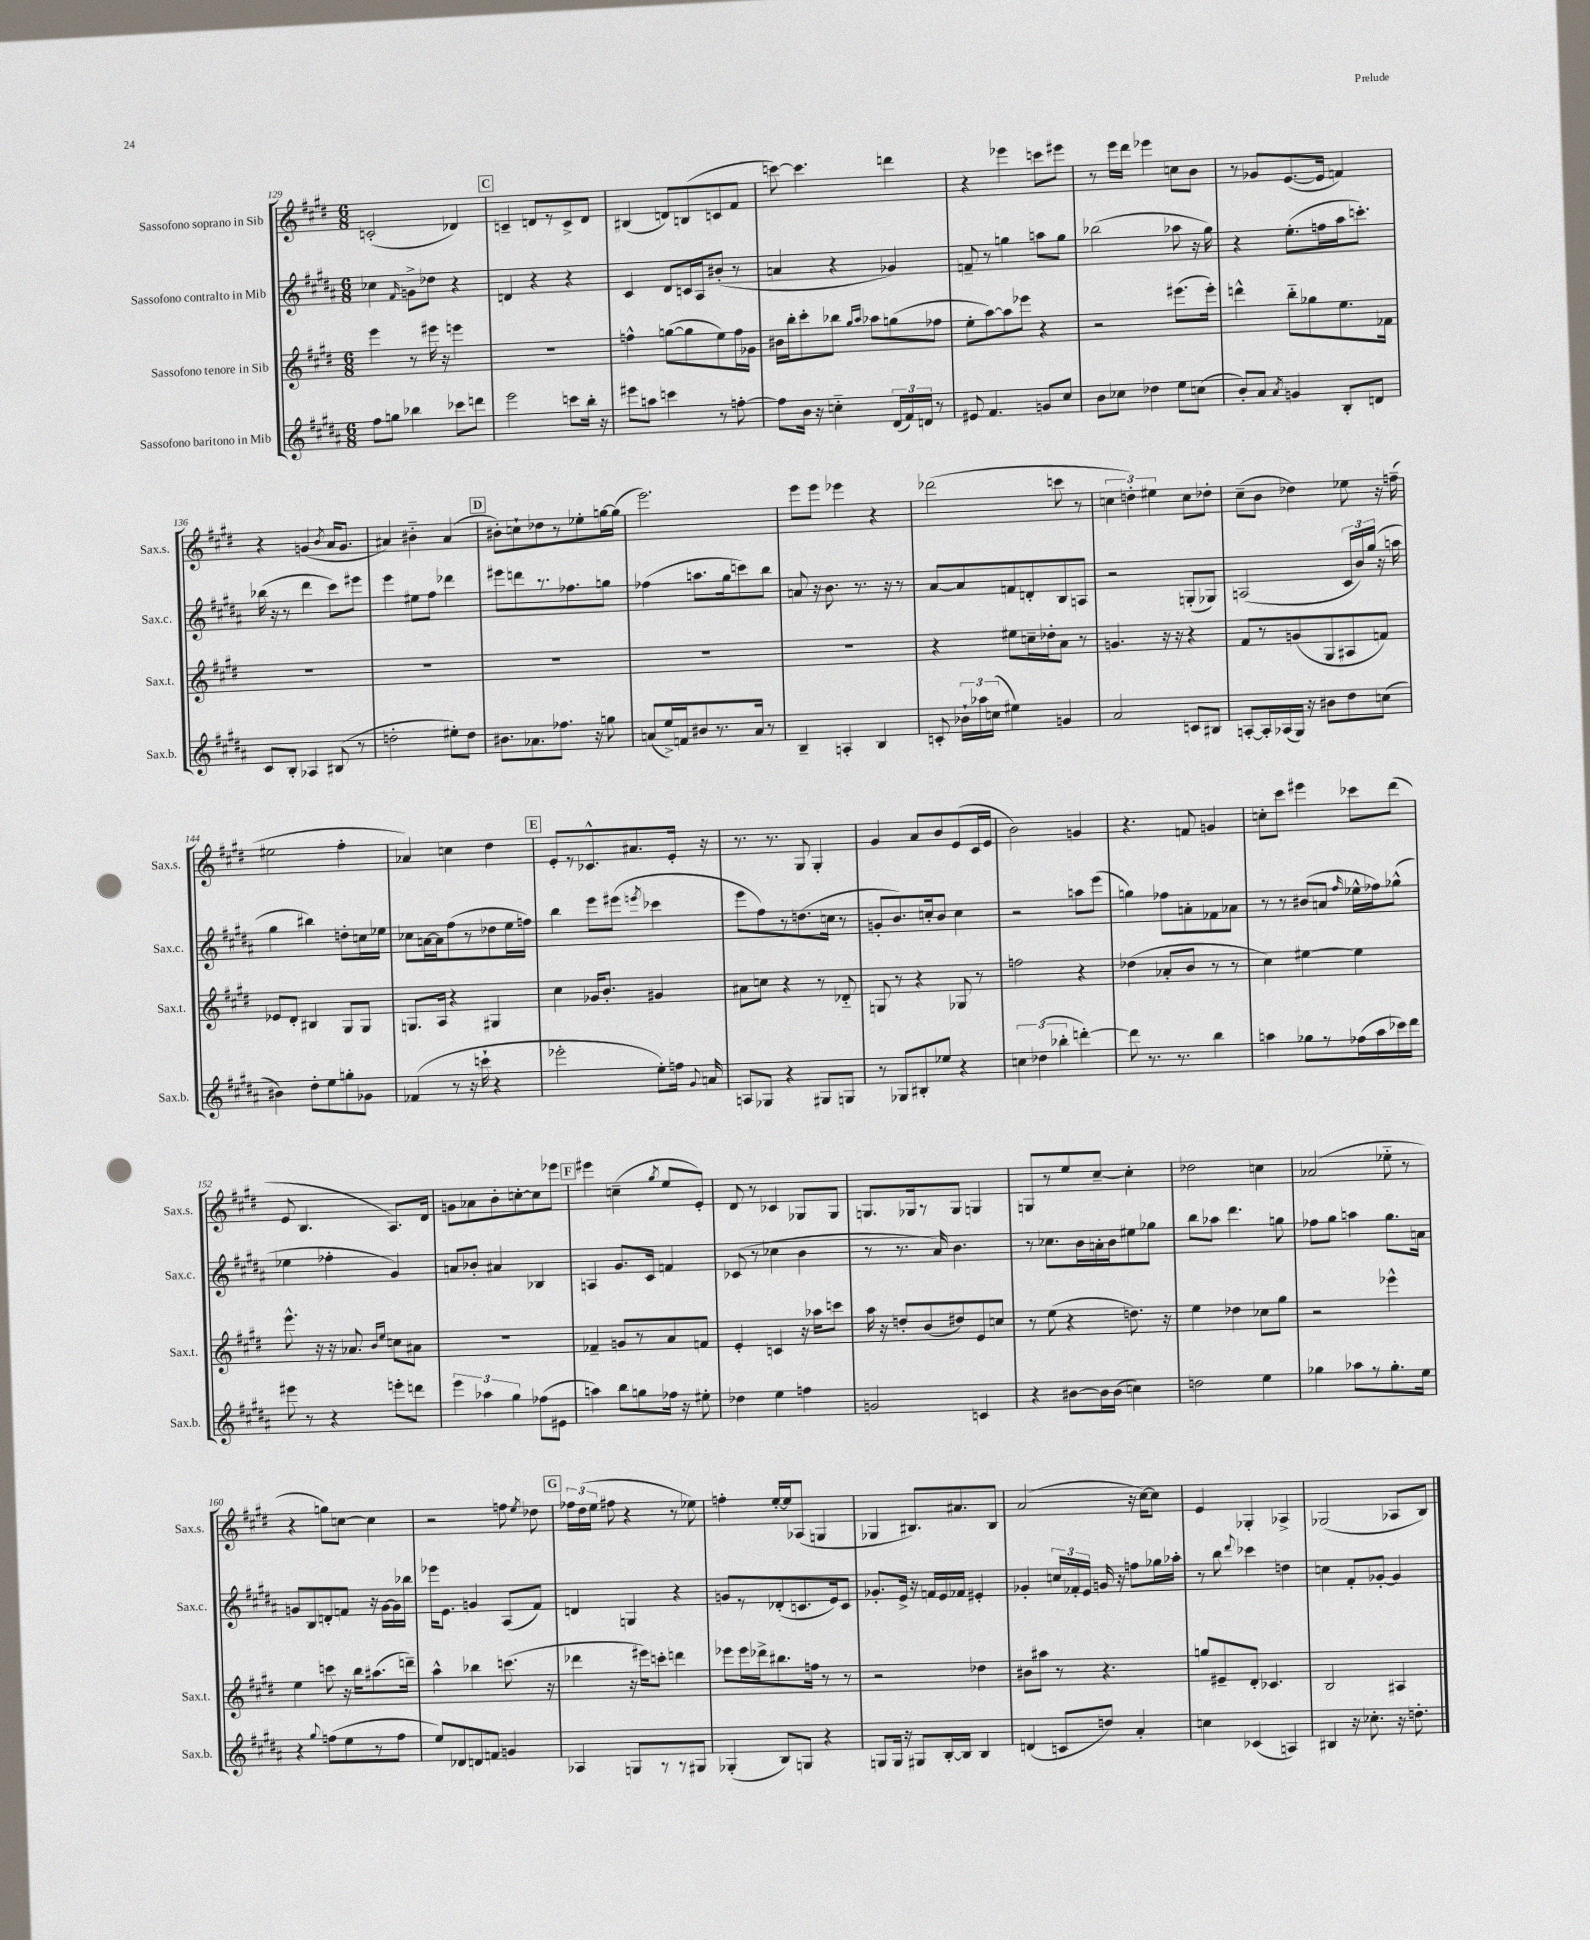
<<
\new StaffGroup <<
\new Staff = "s0" \with { instrumentName = "Sassofono soprano in Sib" shortInstrumentName = "Sax.s." } {
    \clef treble \key e \major \numericTimeSignature \time 6/8
    \autoBeamOff c'2-.( des'4) |
    \mark \markup { \box "C" } c'4-- d'8[ r8 c'8-> d'8] |
    bis4( d'8[) b8( c'8 fis'8] |
    c'''8~) c'''4. d'''4 |
    r4 ees'''4 c'''8[ eis'''8] |
    r8 e'''16[ dis'''16] ees'''4 c''8[ b'8] |
    r8 ges'8[ e'8.~( e'16] f'4) |
    r4 g'4( \acciaccatura { b'8 } a'16[ g'8.] |
    ais'4) bis'4-_ ais'4( |
    \mark \markup { \box "D" } bis'8[-.) c''8-! des''8 r8 ees''8-. g''16~ g''16]( |
    e'''2.) |
    e'''8[ e'''8] ees'''4 r4 |
    des'''2( c'''8 r8 |
    \tuplet 3/2 { c''4 d''4-.) eis''4 } c''8[ des''8]-. |
    cis''8[--( b'8] des''4) ees''8 r16 f''16--( |
    eis''2 fis''4-. |
    aes'4) c''4 dis''4 |
    \mark \markup { \box "E" } e'8[-. r8 ces'8.-^ ais'8. e'16]-. r16 |
    r8. r8. gis8 gis4-. |
    gis'4 a'8[ b'8 e'8( cis'16 e'16] |
    b'2) g'4 |
    r4. f'8 g'4 |
    c''8[-. cis'''8] eis'''4 ces'''8[ dis'''8]( |
    e'8 b4. a8.[) dis'16] |
    g'8[ aes'8 b'8-. c''8~-. c''8 ees'''8] |
    \mark \markup { \box "F" } eis'''4 c''4--( \acciaccatura { gis''8 } e''8[ e'8]-.) |
    dis'8 r8 ces'4 ges8[ ges8] |
    g8.[ ges16 r8 ges8] g4 |
    g8[ r8 e''8 cis''8]~-- cis''4-. |
    des''2 c''4 |
    aes'2( ees''8-_ r8 |
    r4 g''8[) c''8]~ c''4 |
    r2 f''8 \acciaccatura { e''8 } des''8 |
    \mark \markup { \box "G" } \tuplet 3/2 { fes''16[ dis''16( e''16] } fis''8 r4 r8 ees''8) |
    f''4-. e''16[~-. e''16 aes8]( g4 |
    ges4 bis8.[) ais'8. bis8] |
    a'2( r16 cis''16[~) cis''8] |
    e'4 ges4-. aes4-> |
    ges2( aes8[ b8]) \bar "|." |
}
\new Staff = "s1" \with { instrumentName = "Sassofono contralto in Mib" shortInstrumentName = "Sax.c." } {
    \clef treble \key b \major \numericTimeSignature \time 6/8
    \autoBeamOff ces''4 \grace { fis'16 } g'8[-> des''8] r4 |
    \mark \markup { \box "C" } d'4 r4 r4 |
    cis'4 dis'8[ c'16 ais16 bis'8]-.( r8 |
    a'4 r4 ges'4) |
    f'8-- r8 g''4 a''8[ g''8] |
    bes''2( aes''8 r16 gis''16) |
    r4 e''8.[-.( f''16 ais''16 c'''8.]-.) |
    bes''16( r16 r8 dis'''4 cis'''8[) eis'''8] |
    e'''4 eis''8[ fis''8] des'''4 |
    \mark \markup { \box "D" } eis'''8[ d'''8 r8. fes''8. g''8] |
    fes''4( a''8.[ gis''16 c'''8) b''8] |
    a'8 r16 b'8. r8. r16 r8 |
    ais'8[~ ais'8 f'8 d'8-. b8 a8] |
    r2 g8[-.( ges8]) |
    a2( \tuplet 3/2 { cis'16[ b'16) gis''16]( } r16 a''16 |
    gis''4 bis''4) d''8[-. c''16 ees''16] |
    ces''8[ a'16~ a'16 fis''8( r8 des''8 e''16 f''16]) |
    \mark \markup { \box "E" } b''4 e'''8[ eis'''8]( \acciaccatura { e'''8 } ces'''4 |
    e'''8[ fis''8) r8 d''8.( c''16] r8 |
    g'8[-. b'8.) c''16-. b'8] c''4 |
    r2 a''8[ e'''8]( |
    g''4) fes''8[ a'8-. fes'8 aes'8] |
    r8 r8 bis'8[( a'8] \grace { fis''16 } ees''16[-^ fes''16) ges''8]-^( |
    ees''4 fes''4-. gis'4) |
    a'8[ bes'8]-. ais'4 bes4 |
    \mark \markup { \box "F" } a4 gis'8.[ cis'16] f'4 |
    ces'8( r8 ces''4 b'4 |
    r8 r8. ais'16) b'4. |
    r8 ces''8.[ b'16 a'16-. b'16 eis''8 ges''8] |
    b''8[ aes''8] dis'''4. g''8 |
    fes''8[ gis''8] a''4 gis''8.[ a'16] |
    g'8[ b8 d'8-. f'8] r16 g'16[~ g'16 bes''16] |
    ees'''16[ e'8.] g'4 ais8[( fis'8]) |
    \mark \markup { \box "G" } d'4 g4 r4 |
    g'8[ r8 des'8-.( c'8. e'16) c'8] |
    ges'8.[-. e'16]-> r16 f'16[ e'16 fes'16] eis'4-. |
    ges'4-. \tuplet 3/2 { c''16[ fes'16-. e'16] } g'16 r16 f''8[ ges''16 aes''16]-. |
    r8 b''8 \appoggiatura { dis'''8 } ces'''4 d''4 |
    c''4 fis'8[-. ges'8]~-. ges'4 \bar "|." |
}
\new Staff = "s2" \with { instrumentName = "Sassofono tenore in Sib" shortInstrumentName = "Sax.t." } {
    \clef treble \key e \major \numericTimeSignature \time 6/8
    \autoBeamOff e'''4 r8 eis'''16 r16 e'''4 |
    \mark \markup { \box "C" } r2. |
    f''4-^ g''8[~( g''8 e''8) f''16 ges'16] |
    bis'16[ b''16-. cis'''8-. bes''8] \grace { gis''16[ a''16] } aes''8[ g''8( fes''8] |
    e''8[-. a''8~) a''8 ees'''8] r4 |
    r2 eis'''8.[( eis'''16]-.) |
    d'''4-^ b''8[-_ ges''8 e''8. fes'16] |
    R2. |
    R2. |
    \mark \markup { \box "D" } R2. |
    R2. |
    R2. |
    r4 eis''8[ c''16-- des''16-. a'8] r8 |
    g'4. r16 r16 r4 |
    fis'8[ r8 g'8( gis8 ais8 f'8]) |
    ees'8[ dis'8]-. bis4 gis8[ gis8] |
    g8.[ a16] r4 gis4 |
    \mark \markup { \box "E" } cis''4 ges'16[ b'8.]-. gis'4 |
    ais'8[ c''8] r4 r8 des'8-_ |
    g8 r8 r4 ges8 r8 |
    f''2 r4 |
    des''4( aes'8[-. b'8] r8 r8 |
    cis''4) eis''4~ eis''4 |
    e'''8.-^ r16 r16 aes'8. \grace { b'16[ e''16] } c''8[ ais'8] |
    R2. |
    \mark \markup { \box "F" } fes'4-- g'8[ r8 a'8 f'8] |
    e'4-. c'4 r16 aes''16[ c'''8] |
    a''16 r16 d''8[-. b'8( dis''8) e'8 c''8] |
    r8 e''8( r4 d''8.) r16 |
    e''4 des''4 ces''8[ gis''8] |
    r2 ees'''4-^ |
    e''4 c'''8 r16 b''16[ ais''8.( d'''16]--) |
    a''4-^ bes''4 c'''8.( r16 |
    \mark \markup { \box "G" } des'''4 r16 eis'''16[) c'''8]-. d'''4 |
    ees'''8[ ees'''16 des'''16-> bis''8. f''16] r8 r8 |
    r2 des''4 |
    bis'8[ ais''8] r8 r4. |
    g''8[ eis'8-- dis'8]-. ces'4. |
    b2 ais4 \bar "|." |
}
\new Staff = "s3" \with { instrumentName = "Sassofono baritono in Mib" shortInstrumentName = "Sax.b." } {
    \clef treble \key b \major \numericTimeSignature \time 6/8
    \autoBeamOff fis''8[ g''8] bes''4 ces'''8[ d'''8] |
    \mark \markup { \box "C" } e'''2 c'''8[ b''16]-. r16 |
    eis'''8[ a''8] c'''4 r8 f''8~-. |
    f''8[ b'16] r16 c''4-_ \tuplet 3/2 { dis'16[( fis'16) d'16] } r8 |
    eis'8 fis'4. g'8[ cis''8] |
    b'8[ ces''8] des''4 e''8[ c''8]( |
    b'8[-.) ais'8] \acciaccatura { ais'8 } g'4 b8[-. d'8] |
    cis'8[ b8]-. aes4 bis8( r8 |
    d''2-. eis''8[-.) d''8] |
    \mark \markup { \box "D" } bis'8.[ aes'8. fes''8.] r16 g''8 |
    a'8[( e''16->) f'16 bis'8 r8. a'16] r8 |
    b4-- a4-. b4 |
    c'8-. \tuplet 3/2 { bes'16[-! aes''16 c''16]( } eis''4) g'4 |
    ais'2 c'8[ bis8] |
    a8[~-. a16-. aes16( gis16]) r16 bis'8[ dis''8 c''8]( |
    bis'4) dis''8[-. e''8 g''8-. ges'8] |
    fes'4( r8 r16 c'''16-! r4 |
    \mark \markup { \box "E" } ees'''2-. e''8[-.) f''16] \appoggiatura { gis'8 } a'16 |
    a8[ ges8] r4 gis8[ g8] |
    r8 ges8[ bis8-. ees''8] r4 |
    \tuplet 3/2 { c''4 des''4( bes''4-. } d'''4~-.) |
    d'''8 r8. r8. b''4 |
    a''4 ges''8[ r8 fes''16( a''16 ces'''16) dis'''16] |
    eis'''8 r8 r4 e'''8[-. d'''8] |
    \tuplet 3/2 { e'''4 aes''4 gis''4 } fes''8[( eis'8] |
    \mark \markup { \box "F" } a''4) b''8[ g''8 fes''16] r16 eis''8-. |
    des''4 e''4 f''4 |
    g'2 c'4 |
    r4 bis'8[~ bis'16 bis'16]( c''4) |
    d''2 e''4 |
    ges''4 aes''8[ r8 ges''8.-. e''16] |
    r4 \appoggiatura { gis''8 } f''8[( e''8 r8 f''8] |
    e''8[) des'8 d'8 f'8] g'4 |
    \mark \markup { \box "G" } aes4 g8[ r8 r8 gis8] |
    ges4-.( b8[) g8] r4 |
    g8[ g16] r16 gis8[ b16~-. b16] b4 |
    d'4( c'8[ d''8]) ais'4-. |
    c''4 ces'4( a4) |
    bis4 r16 ces''8.-. r16 d''8.-. \bar "|." |
}
>>
>>
\layout { \context { \Score currentBarNumber = #129 } }
